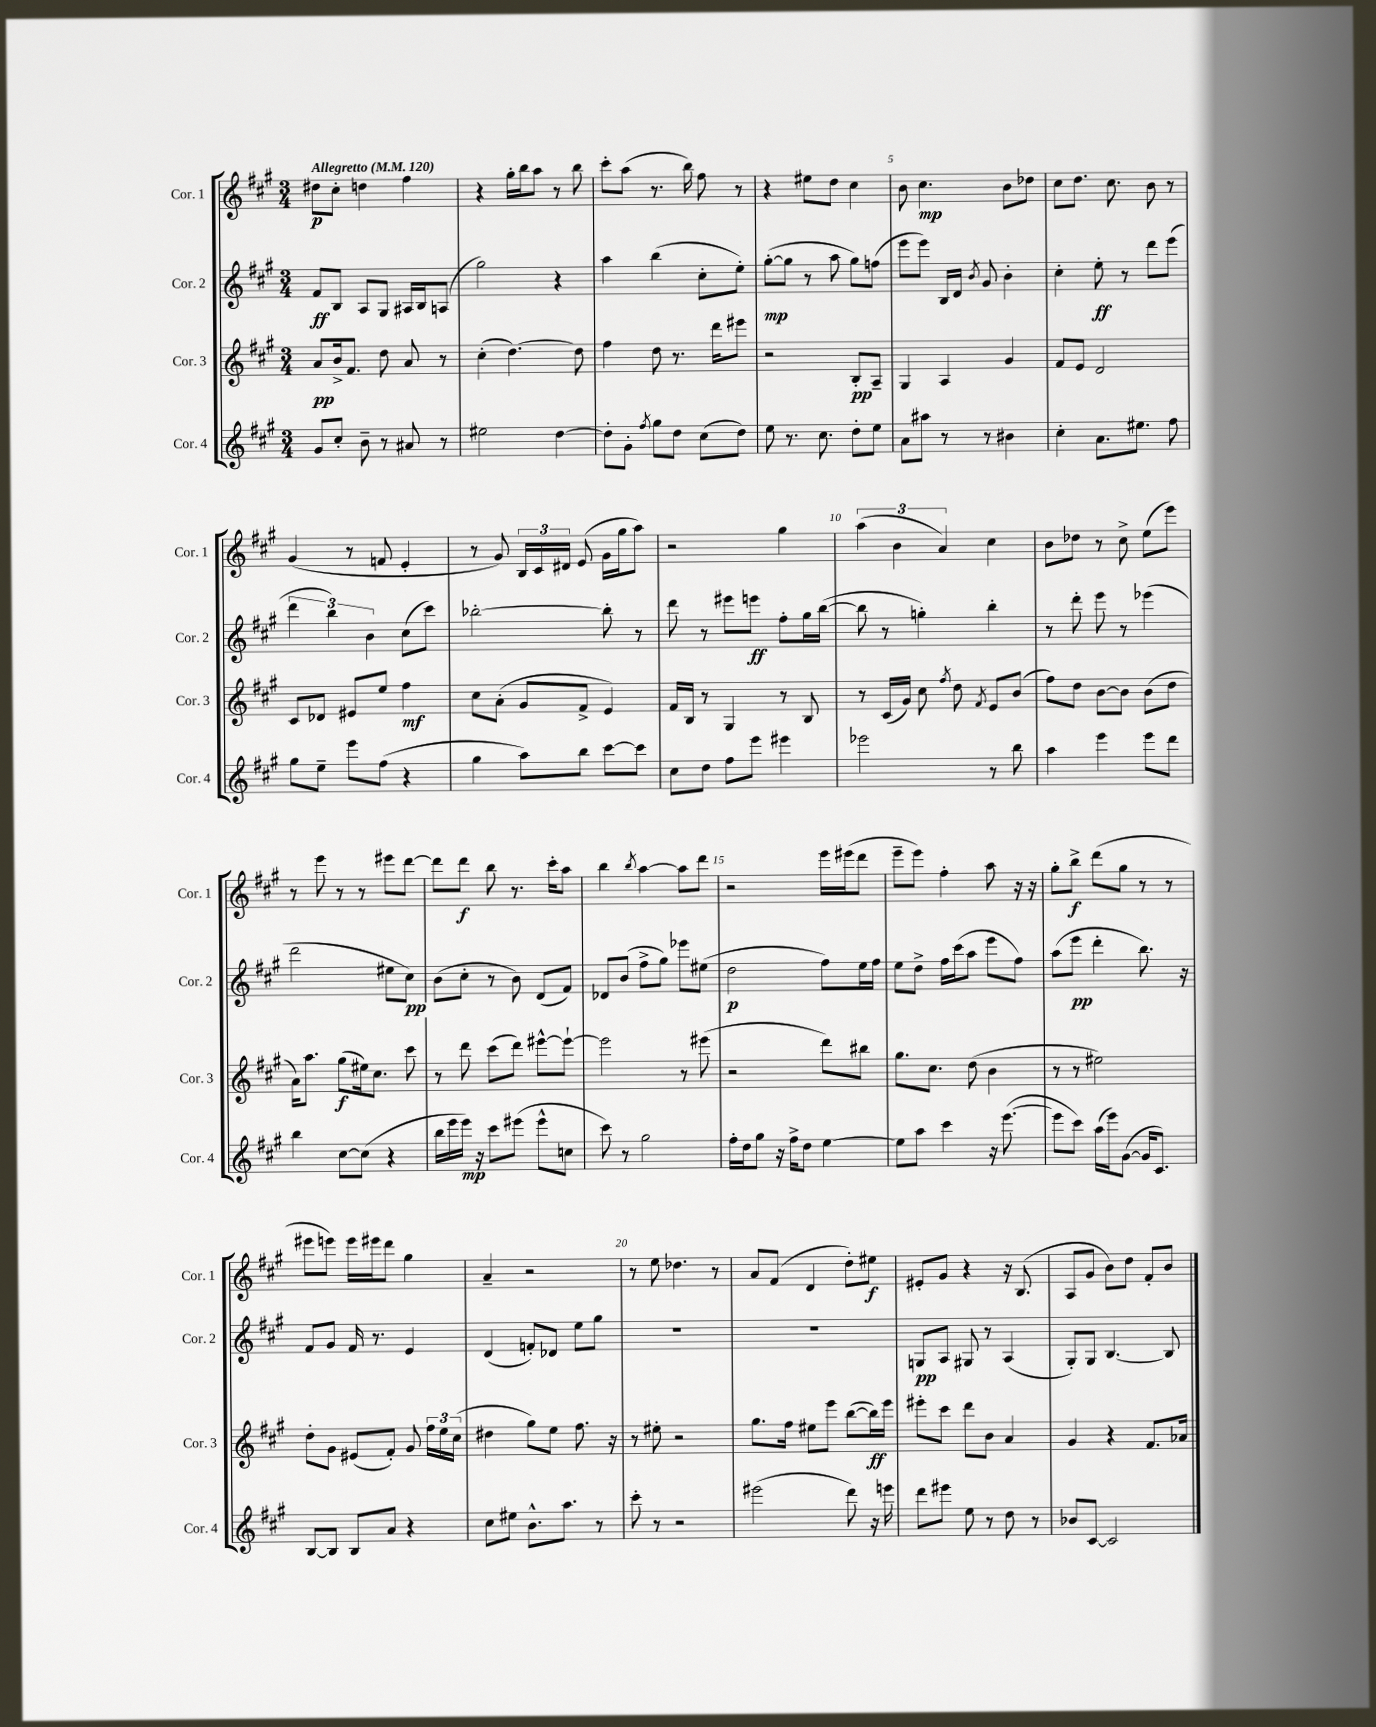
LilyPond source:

<<
\new StaffGroup <<
\new Staff = "s0" \with { instrumentName = "Cor. 1" shortInstrumentName = "Cor. 1" } {
    \clef treble \key a \major \numericTimeSignature \time 3/4 \tempo "Allegretto" 4 = 120
    \autoBeamOff dis''8[\p cis''8]-. d''4 fis''4 |
    r4 gis''16[-. b''16 a''8] r8 b''8 |
    cis'''8[-. a''8]( r8. b''16) fis''8 r8 |
    r4 eis''8[ d''8] cis''4 |
    b'8 cis''4.\mp b'8[ des''8] |
    cis''8[ d''8.] cis''8. b'8 r8 |
    gis'4( r8 f'8 e'4-. |
    r8 gis'8) \tuplet 3/2 { b16[ cis'16 dis'16] } e'8( gis'16[ gis''16 a''8]) |
    r2 gis''4 |
    \tuplet 3/2 { a''4( b'4 a'4) } cis''4 |
    b'8[ des''8] r8 cis''8-> e''8[( e'''8]) |
    r8 e'''8 r8 r8 eis'''8[ d'''8]~ |
    d'''8[ d'''8]\f b''8 r8. cis'''16[-. a''8] |
    b''4 \acciaccatura { b''8 } a''4~ a''8[ d'''8] |
    r2 e'''16[ eis'''16( d'''8] |
    e'''8[-- e'''8]) fis''4-. a''8 r16 r16 |
    gis''8[-. b''8]->\f d'''8[( gis''8] r8 r8 |
    eis'''8[ e'''8]) e'''16[ eis'''16 d'''8] gis''4 |
    a'4-- r2 |
    r8 e''8 des''4. r8 |
    a'8[ fis'8]( d'4 d''8[-.) eis''8]\f |
    eis'8[-. gis'8] r4 r16 b8.( |
    a8[ gis'8] b'8[) d''8] fis'8[-. b'8] \bar "|." |
}
\new Staff = "s1" \with { instrumentName = "Cor. 2" shortInstrumentName = "Cor. 2" } {
    \clef treble \key a \major \numericTimeSignature \time 3/4
    \autoBeamOff fis'8[\ff b8] a8[ gis8] ais16[ b16 a8]( |
    gis''2) r4 |
    a''4 b''4( cis''8[-. e''8]-.) |
    gis''8[~-.\mp( gis''8] r8 a''8 gis''8[) f''8]( |
    e'''8[ e'''8]) b16[ d'16] \acciaccatura { b'8 } gis'8 b'4-. |
    cis''4-. e''8-.\ff r8 d'''8[ e'''8]( |
    \tuplet 3/2 { d'''4 b''4) b'4 } cis''8[( cis'''8]) |
    bes''2~-. bes''8-. r8 |
    d'''8 r8 eis'''8[ e'''8]\ff fis''8[-. gis''16 b''16]~( |
    b''8 r8 g''4-.) b''4-. |
    r8 d'''8-. e'''8 r8 ees'''4( |
    d'''2 eis''8[ cis''8]\pp) |
    b'8[( cis''8]-. r8 b'8) d'8[( fis'8]) |
    des'8[ b'8]( fis''8[-> gis''8]) ees'''8[ eis''8]( |
    d''2\p fis''8[) e''16 fis''16] |
    e''8[ d''8]-> fis''16[ cis'''16( a''8] e'''8[ fis''8]) |
    a''8[( e'''8]\pp d'''4-. b''8.) r16 |
    fis'8[ gis'8] fis'16 r8. e'4 |
    d'4( f'8[-.) des'8] e''8[ gis''8] |
    R2. |
    R2. |
    g8[\pp a8] gis8 r8 a4( |
    gis8[-.) gis8] b4.~ b8 \bar "|." |
}
\new Staff = "s2" \with { instrumentName = "Cor. 3" shortInstrumentName = "Cor. 3" } {
    \clef treble \key a \major \numericTimeSignature \time 3/4
    \autoBeamOff a'8[\pp b'16-> fis'8.] d''8 a'8 r8 |
    cis''4-.( d''4.~) d''8 |
    fis''4 d''8 r8. d'''16[ eis'''8] |
    r2 b8[-.\pp a8]-- |
    gis4 a4 gis'4 |
    fis'8[ e'8] d'2 |
    cis'8[ des'8] eis'8[ e''8] fis''4\mf |
    cis''8[ a'8]-.( gis'8[ fis'8]-> e'4) |
    fis'16[ b16] r8 gis4 r8 b8 |
    r8 cis'16[( gis'16]) cis''8 \acciaccatura { fis''8 } d''8 \acciaccatura { fis'8 } e'8[ b'8]( |
    fis''8[) d''8] b'8[~ b'8] b'8[( d''8] |
    a'16[) a''8.] gis''8[\f( eis''16) cis''8.] cis'''8 |
    r8 d'''8 cis'''8[( d'''8]) eis'''8[~-^ eis'''8]~-! |
    eis'''2 r8 eis'''8( |
    r2 d'''8[) bis''8] |
    gis''8.[ cis''8.] d''8( b'4 |
    r8 r8 eis''2) |
    d''8[-. gis'8] eis'8[( fis'8]-.) gis'8 \tuplet 3/2 { fis''16[ e''16 cis''16]( } |
    dis''4 gis''8[) e''8] fis''8. r16 |
    r8 eis''8-. r2 |
    gis''8.[ fis''16] eis''8[ e'''8] b''8[~( b''16\ff) e'''16] |
    eis'''8[-. cis'''8] d'''8[ b'8] a'4 |
    gis'4 r4 fis'8.[ aes'16] \bar "|." |
}
\new Staff = "s3" \with { instrumentName = "Cor. 4" shortInstrumentName = "Cor. 4" } {
    \clef treble \key a \major \numericTimeSignature \time 3/4
    \autoBeamOff gis'8[ cis''8]-. b'8-- r8 ais'8 r8 |
    eis''2 d''4~ |
    d''8[-. gis'8]-. \acciaccatura { fis''8 } gis''8[ d''8] cis''8[( d''8]) |
    e''8 r8. cis''8. d''8[-. e''8] |
    a'8[ ais''8] r8 r8 bis'4 |
    cis''4-. a'8.[ eis''8.] fis''8 |
    gis''8[ e''8]-- e'''8[ fis''8]( r4 |
    gis''4 a''8[) b''8] cis'''8[~ cis'''8] |
    cis''8[ d''8] fis''8[ e'''8] eis'''4 |
    ees'''2 r8 b''8 |
    a''4 e'''4 e'''8[ d'''8] |
    b''4 cis''8[~ cis''8]( r4 |
    b''16[ e'''16 e'''16]\mp) r16 cis'''8[ eis'''8]( eis'''8[-^ c''8] |
    cis'''8) r8 gis''2 |
    fis''16[-. d''16 gis''8] r16 fis''16[-> d''8] e''4~ |
    e''8[ a''8] cis'''4 r16 e'''8.~( |
    e'''8[ cis'''8]) a''16[( e'''16) gis'8]~( gis'16[ cis'8.]) |
    b8[~ b8] b8[ a'8] r4 |
    cis''8[ eis''8] b'8.[-^ a''8.] r8 |
    cis'''8-. r8 r2 |
    eis'''2( d'''8) r16 e'''16 |
    d'''8[ eis'''8] e''8 r8 d''8 r8 |
    bes'8[ cis'8]~ cis'2 \bar "|." |
}
>>
>>
\layout { \context { \Score \override BarNumber.break-visibility = ##(#f #t #t) barNumberVisibility = #(every-nth-bar-number-visible 5) } }
